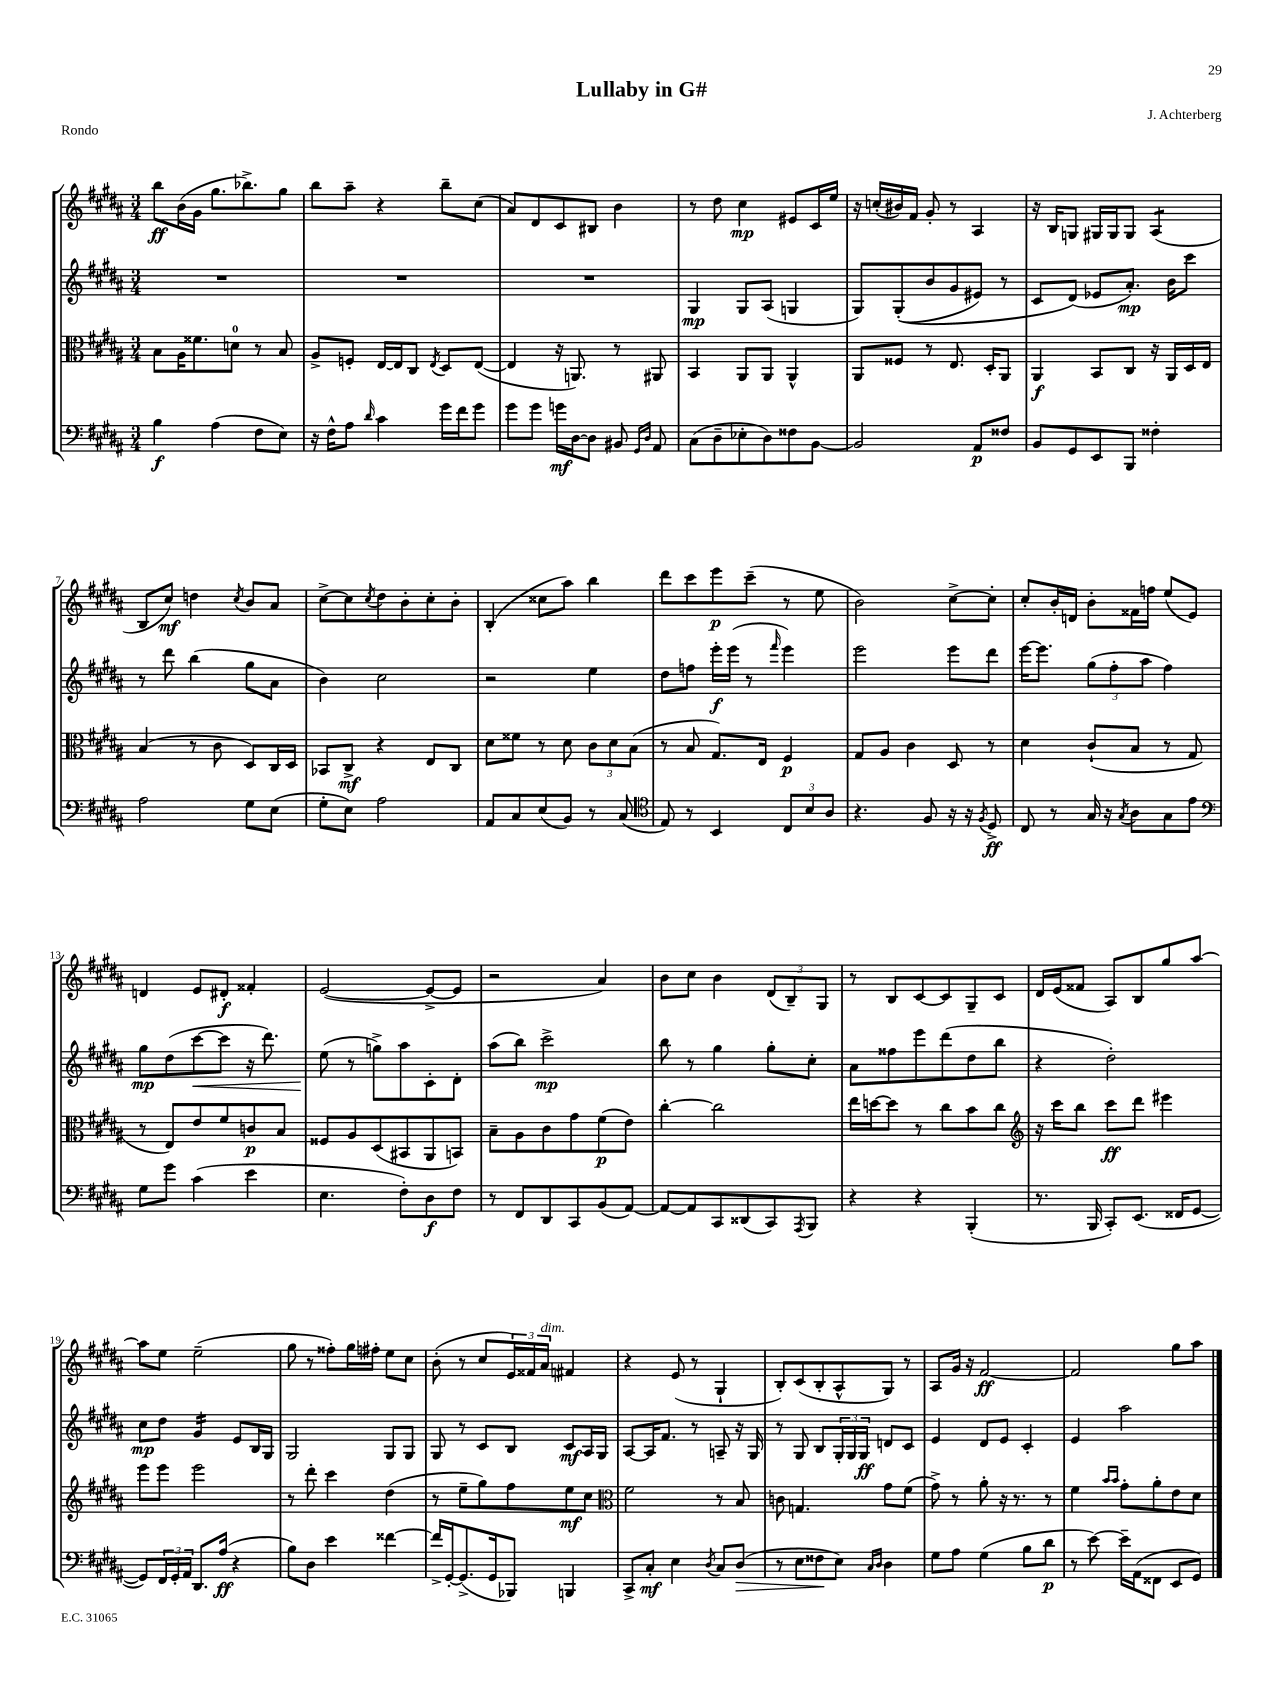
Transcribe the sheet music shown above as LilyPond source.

\header { title = "Lullaby in G#" composer = "J. Achterberg" piece = "Rondo" }
<<
\new StaffGroup <<
\new Staff = "s0" {
    \clef treble \key b \major \numericTimeSignature \time 3/4
    b''8\ff b'16( gis'16 gis''8. bes''8.->) gis''8 |
    b''8 ais''8-- r4 b''8-- cis''8( |
    ais'8) dis'8 cis'8 bis8 b'4 |
    r8 dis''8 cis''4\mp eis'8 cis'16 e''16 |
    r16 c''16-.( bis'16) fis'16 gis'8-. r8 ais4 |
    r16 b16 g8 gis16 gis16 gis8 ais4:8( |
    b8 cis''8\mf) d''4 \acciaccatura { cis''8 } b'8 ais'8 |
    cis''8~-> cis''8 \acciaccatura { cis''8 } dis''8 b'8-. cis''8-. b'8-. |
    b4-.( cisis''8 ais''8) b''4 |
    dis'''8 cis'''8 e'''8\p cis'''8--( r8 e''8 |
    b'2) cis''8~-> cis''8-. |
    cis''8-. b'16-. d'16 b'8-. fisis'16 f''16 e''8( e'8) |
    d'4 e'8 dis'8-.\f fisis'4-. |
    e'2~( e'8~-> e'8 |
    r2 ais'4) |
    b'8 cis''8 b'4 \tuplet 3/2 { dis'8( b8--) gis8 } |
    r8 b8 cis'8~ cis'8 gis8-- cis'8 |
    dis'16 e'16( fisis'8 ais8) b8 gis''8 ais''8~ |
    ais''8 e''8 e''2--( |
    gis''8 r8 fisis''8-.) gis''16 fis''16-. e''8 cis''8 |
    b'8-.( r8 cis''8 \tuplet 3/2 { e'16) fisis'16 ais'16^\markup { \italic "dim." } } fis'4 |
    r4 e'8( r8 gis4-! |
    b8-.) cis'8( b8-. ais8-^ gis8) r8 |
    ais8 gis'16 r16 fis'2~\ff |
    fis'2 gis''8 ais''8 \bar "|." |
}
\new Staff = "s1" {
    \clef treble \key b \major \numericTimeSignature \time 3/4
    R2. |
    R2. |
    R2. |
    gis4\mp gis8 ais8( g4 |
    gis8) gis8-.(\( b'8 gis'8 eis'8) r8 |
    cis'8 dis'8(\) ees'8 ais'8.-.\mp) b'16 cis'''8 |
    r8 dis'''8 b''4( gis''8 ais'8 |
    b'4) cis''2 |
    r2 e''4 |
    dis''8 f''8 e'''16-.\f e'''16( r8 \grace { fis'''16 } e'''4) |
    e'''2 e'''8 dis'''8 |
    e'''16~ e'''8. \tuplet 3/2 { gis''8( fis''8-. ais''8 } fis''4) |
    gis''8\mp dis''8( cis'''8~\< cis'''8 r16 dis'''8.) |
    e''8\!( r8 g''8->) ais''8 cis'8-. dis'8-. |
    ais''8( b''8) cis'''2->\mp |
    b''8 r8 gis''4 gis''8-. cis''8-. |
    ais'8 fisis''8 e'''8 dis'''8( dis''8 b''8 |
    r4 dis''2-.) |
    cis''8\mp dis''8 gis'4:16 e'8 b16 gis16 |
    gis2 gis8 gis8 |
    gis8 r8 cis'8 b8 cis'8\mf ais16 gis16 |
    ais8~ ais16 fis'8. r8 a8-- r16 gis16 |
    r8 gis8 b8 \tuplet 3/2 { gis16-. gis16 gis16\ff } d'8 cis'8 |
    e'4 dis'8 e'8 cis'4-. |
    e'4 ais''2 \bar "|." |
}
\new Staff = "s2" {
    \clef alto \key b \major \numericTimeSignature \time 3/4
    b8 ais16 fisis'8. d'8-0 r8 b8 |
    ais8-> f8-. e16~ e16 cis8 \acciaccatura { e8 } dis8 e8~( |
    e4 r16 a,8.) r8 ais,8 |
    b,4 ais,8 ais,8 ais,4-^ |
    ais,8 fisis8 r8 e8. dis16-. ais,8 |
    ais,4\f b,8 cis8 r16 ais,16 dis16 e16 |
    b4( r8 cis'8 dis8) cis16 dis16 |
    bes,8 cis8->\mf r4 e8 cis8 |
    dis'8 fisis'8 r8 dis'8 \tuplet 3/2 { cis'8 dis'8 b8( } |
    r8 b8 gis8.) e16 fis4\p |
    gis8 ais8 cis'4 dis8 r8 |
    dis'4 cis'8-!( b8 r8 gis8 |
    r8 e8) e'8 fis'8 c'8\p b8 |
    fisis8 ais8 dis8( bis,8 ais,8 b,8) |
    b8-- ais8 cis'8 gis'8 fis'8\p( e'8) |
    cis''4~-. cis''2 |
    e''16 d''16~ d''8 r8 cis''8 b'8 cis''8 |
    \clef treble r16 cis'''16 b''8 cis'''8\ff dis'''8 eis'''4 |
    e'''8 e'''8 e'''2 |
    r8 dis'''8-. cis'''4 dis''4( |
    r8 e''8-- gis''8) fis''8 e''8\mf cis''8 |
    \clef alto fis'2 r8 b8 |
    c'8 g4. gis'8 fis'8( |
    gis'8->) r8 ais'8-. r16 r8. r8 |
    fis'4 \grace { b'16 b'16 } gis'8-. ais'8-. e'8 dis'8 \bar "|." |
}
\new Staff = "s3" {
    \clef bass \key b \major \numericTimeSignature \time 3/4
    b4\f ais4( fis8 e8) |
    r16 fis16-^ ais8 \grace { dis'16 } cis'4 gis'16 fis'16 gis'8 |
    gis'8 gis'8 g'16\mf dis16~ dis8 bis,8 \grace { gis,16 dis16 } ais,8 |
    cis8( dis8-- ees8-. dis8) fisis8 b,8~ |
    b,2 ais,8\p fisis8 |
    b,8 gis,8 e,8 b,,8 fisis4-. |
    ais2 gis8 e8( |
    gis8-. e8) ais2 |
    ais,8 cis8 e8( b,8) r8 cis8( |
    \clef tenor e8) r8 b,4 \tuplet 3/2 { cis8 b8 ais8 } |
    r4. fis8 r16 r16 \acciaccatura { fis8 } dis8->\ff |
    cis8 r8 gis16 r16 \acciaccatura { gis8 } ais8 gis8 e'8 |
    \clef bass gis8 gis'8 cis'4( e'4 |
    e4. fis8-.) dis8\f fis8 |
    r8 fis,8 dis,8 cis,8 b,8( ais,8~) |
    ais,8~ ais,8 cis,8 disis,8( cis,8) \acciaccatura { ais,,8 } b,,8 |
    r4 r4 b,,4-.( |
    r8. b,,16 cis,8-.) e,8.( fisis,16 gis,8~ |
    gis,8) \tuplet 3/2 { fis,16 gis,16-. ais,16 } dis,8. ais16\ff( r4 |
    b8) dis8 e'4 fisis'4~ |
    fisis'16-> gis,16~-. gis,8.->( gis,16 bes,,8) b,,4 |
    cis,8-> cis8-.\mf e4 \acciaccatura { dis8 } cis8 dis8\>( |
    r8 e8 fisis8\! e8) \grace { cis16 dis16 } dis4 |
    gis8 ais8 gis4( b8 dis'8\p |
    r8 e'8~) e'16-- ais,16( fisis,8 e,8 gis,8) \bar "|." |
}
>>
>>
